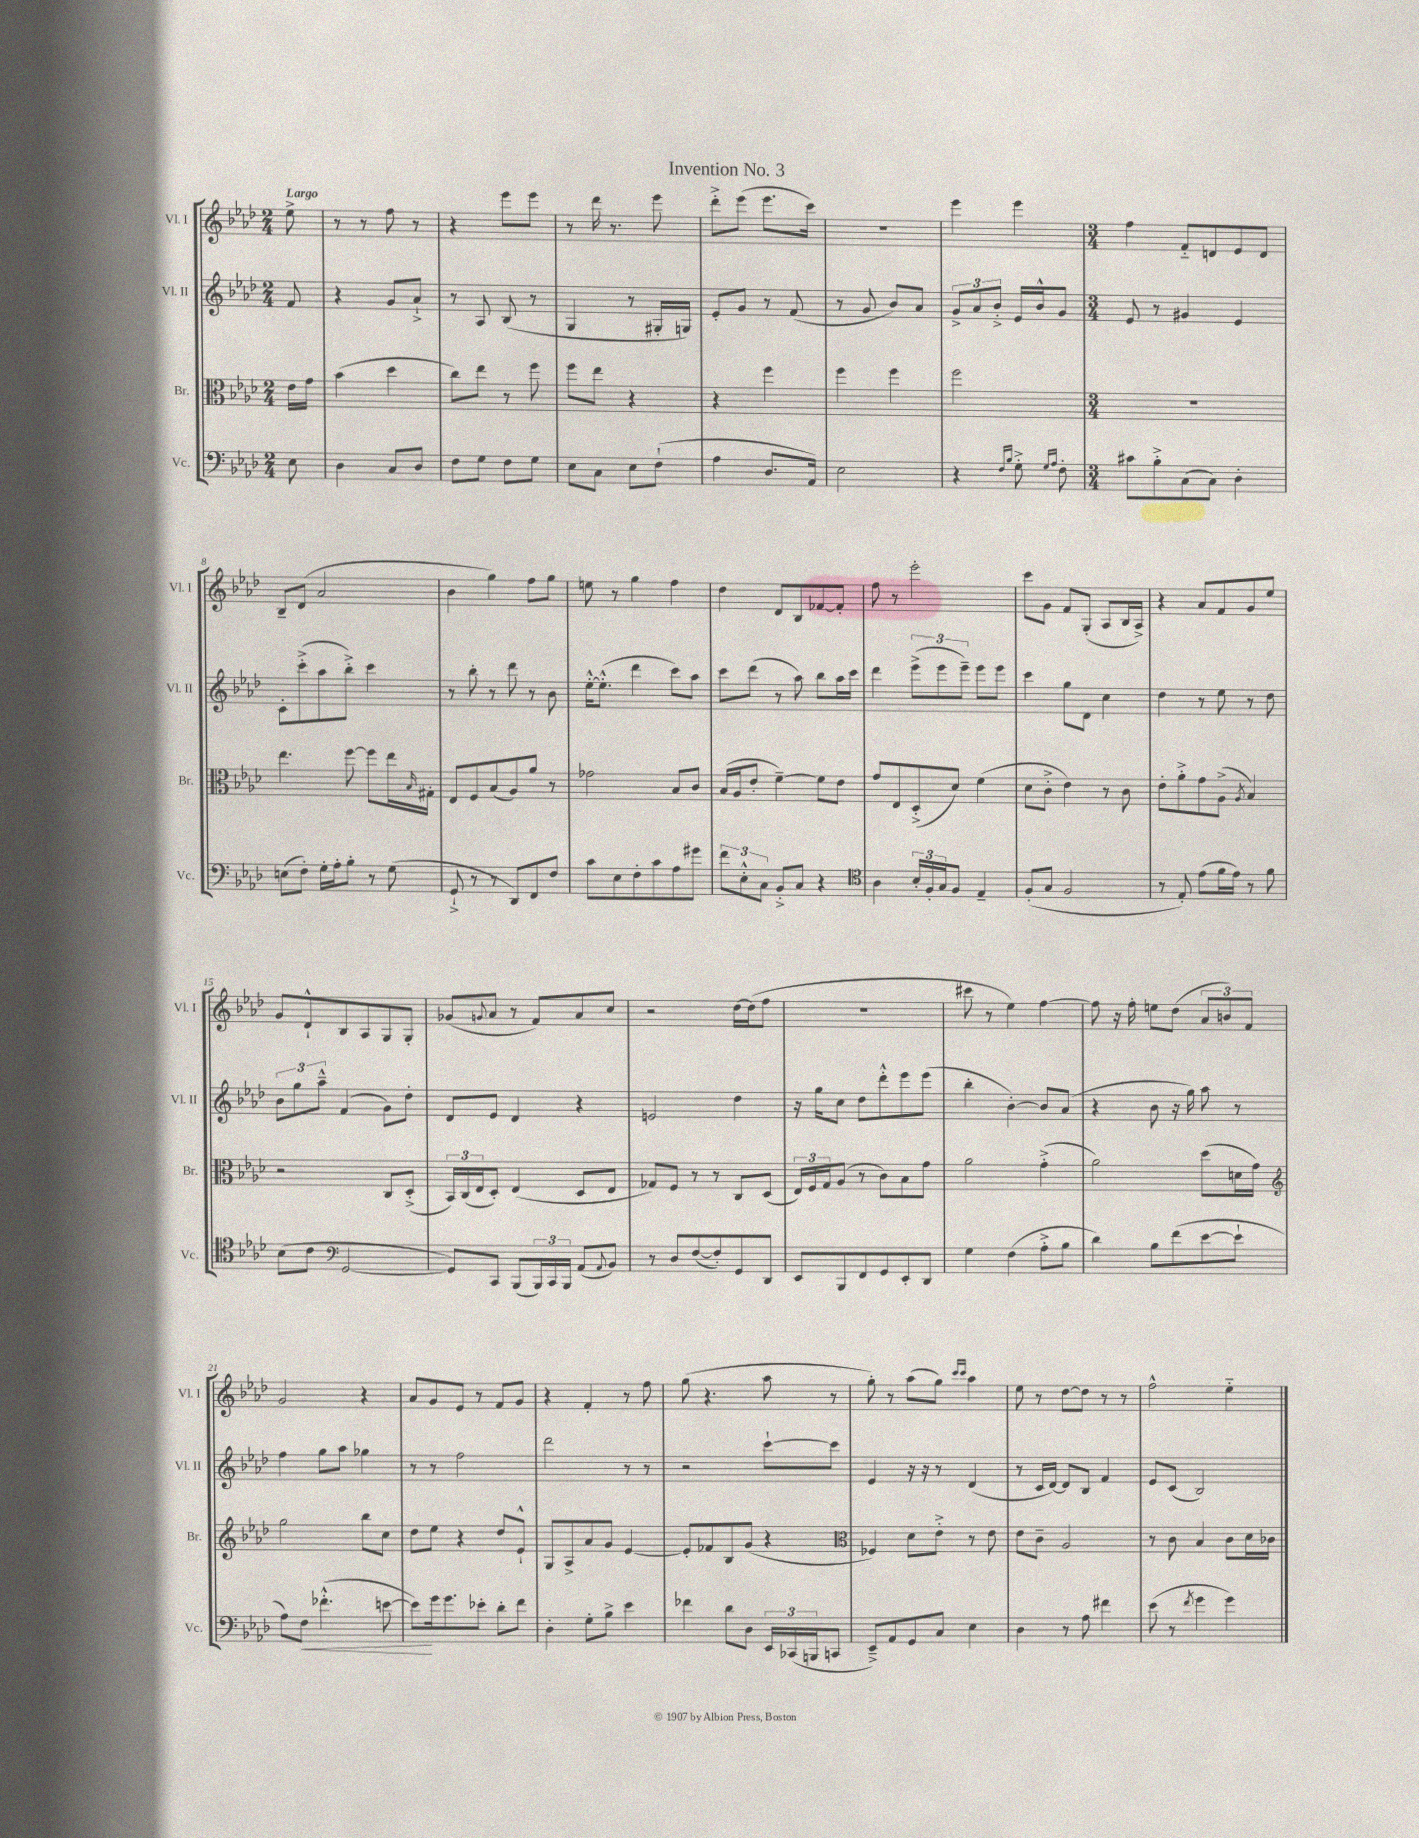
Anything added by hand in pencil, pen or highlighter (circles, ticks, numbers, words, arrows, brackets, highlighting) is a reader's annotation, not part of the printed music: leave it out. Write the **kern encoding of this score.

**kern	**kern	**kern	**kern
*staff4	*staff3	*staff2	*staff1
*clefF4	*clefC3	*clefG2	*clefG2
*k[b-e-a-d-]	*k[b-e-a-d-]	*k[b-e-a-d-]	*k[b-e-a-d-]
*M2/4	*M2/4	*M2/4	*M2/4
8E-	16e-	8f	8ee-^
.	16g	.	.
=	=	=	=
4D-	(4b-	4r	8r
.	.	.	8r
8C	4dd-	8g	8ff
8D-	.	8a-`^	8r
=	=	=	=
8F	8cc)	8r	4r
8G	8ee-	8A-	.
8F	8r	(8B-	8eee-
8G	8ff	8r	8eee-
=	=	=	=
8E-	8ff	4G	8r
8C	8ee-	.	16ddd-
.	.	.	8.r
8E-	4r	8r	.
(8F`	.	16G#'	8eee-
.	.	16G)	.
=	=	=	=
4A-	4r	8e-'	8ddd-'^
.	.	8g	(8eee-
8.D-	4ff	8r	8.eee-
.	.	(8f	.
16AA-)	.	.	16ccc)
=	=	=	=
2E-	4ff	8r	2r
.	.	8g	.
.	4ff	8b-)	.
.	.	8a-	.
=	=	=	=
4r	2ff	12g^	4eee-
.	.	12a-	.
.	.	12b-'^	.
16qqF	.	.	.
16qqB-	.	.	.
8G'^	.	16e-	4eee-
.	.	16b-^^	.
16qqG	.	.	.
16qqA-	.	.	.
8F'	.	8g	.
=	=	=	=
*M3/4	*M3/4	*M3/4	*M3/4
8c#	2.r	8e-	4ff
8B-'^	.	8r	.
(8C	.	4g#	8f'~
8C)	.	.	8d
4D-'	.	4e-	8e-
.	.	.	8d
=	=	=	=
(8E	4.ee-	8c'	8B-~
8F')	.	(8ccc'^	(8d-
16G'	.	8aa-	2a-
16A-'	.	.	.
8B-'	[8ff	8bb-'^)	.
8r	8ff]	4ccc	.
(8G	16ee-	.	.
.	16qqB-	.	.
.	16G#'	.	.
=	=	=	=
8GG`^	8E-	8r	4b-
8r	8F	8bb-'	.
8r	(8B-	8r	4gg)
8DD-)	8A-)	8ddd-	.
8FF	8a-	8r	8ff
8F	8r	8b-	8gg
=	=	=	=
8c	2g-	[16ee-'^^	8ee
.	.	(8.ee-'^^]	.
8E-	.	.	8r
8F'	.	4ddd-	4gg
8c	.	.	.
8A-	8B-	8ccc)	4ff
8g#	8c	8aa-	.
=	=	=	=
12f	(16B-	8ccc	4dd-
.	16A-	.	.
12E-'^^	.	.	.
.	8e-'	(8ddd-	.
12C	.	.	.
8BB-'^	[4f~)	8r	8d-
8C	.	8aa-)	8B-
4r	8f]	8bb-	[8f-
.	8e-	16aa-	8f-']
.	.	16ccc	.
=	=	=	=
*clefC4	*	*	*
4A-	8g	4ddd-	8ff
.	8E-	.	8r
24B-'	(8D-'^	(12eee-^	2eee-'
24F'	.	.	.
24G	.	12eee-	.
8F	8d-)	.	.
.	.	12eee-~)	.
4E-~	(4f	8eee-	.
.	.	8eee-	.
=	=	=	=
(8F'	8d-	4ccc	8ccc
8G	8c'^	.	8g
2F	4e-)	8gg	8f
.	.	8d-	(8G'
.	8r	4cc	8A-
.	8c	.	16B-
.	.	.	16A-^)
=	=	=	=
8r	8e-'	4dd-	4r
8E-')	8a-'^	.	.
(8e-	8g	8r	8a-
16f	(8A-^	8ee-	8f
16e-)	.	.	.
.	8qA-	.	.
8r	4B-)	8r	8g
8f	.	8dd-	8ee-
=	=	=	=
(8B-	2r	12b-	8g
.	.	12gg	.
8c	.	.	8d-`^^
.	.	12aa-~^^	.
*clefF4	*	*	*
[2GG	.	(4f	8B-
.	.	.	8A-
.	8C	8g)	8G
.	(8D-'^	8dd-'	8G'
=	=	=	=
8GG])	24BB-)	8d-	(8g-
.	(24C	.	.
.	24E-	.	.
.	.	.	8qqg
8CC	8D-')	8e-	8a-
(8BBB-	(4E-	4d-	8r
24BBB-)	.	.	8f)
24CC	.	.	.
24BBB-	.	.	.
(8AA-	8D-	4r	8a-
8qqAA-	.	.	.
8BB-)	8E-	.	8cc
=	=	=	=
8r	8G-)	2e	2r
8D-	8F	.	.
([8F	8r	.	.
8F'])	8r	.	.
8GG	8C	4dd-	[16dd-
.	.	.	(16dd-]
8DD-	(8D-	.	8ff
=	=	=	=
8EE-	24E-)	16r	2.r
.	24F	.	.
.	.	16gg	.
.	24G	.	.
8BBB-	(8A-	8cc	.
8FF	8r	8dd-	.
8GG	8c)	8ddd-'^^	.
8EE-'	8B-	8eee-	.
8DD-	8g	(8eee-	.
=	=	=	=
4G	2a-	4bb-'	8ccc#
.	.	.	8r
(4F	.	[4b-')	4ee-)
8A-'^	(4g'^	8b-]	[4ff
8B-	.	(8a-	.
=	=	=	=
4d-)	2a-)	4r	8ff]
.	.	.	16r
.	.	.	16ff'
8B-	.	8b-	8ee
(8f	.	16r	(8dd-
.	.	16gg)	.
[8e-	(8dd-	8aa-	12a-
.	.	.	12b)
8e-`]	16d	8r	.
.	.	.	12f
.	16g)	.	.
=	=	=	=
*	*clefG2	*	*
8A-)	2gg	4ff	2g
8F	.	.	.
(4.f-'^^	.	8gg	.
.	.	8aa-	.
.	8bb-	4gg-	4r
[8e	8cc	.	.
=	=	=	=
8e])	8dd-	8r	8a-
16g	8ee-	8r	8g
8.g	.	.	.
.	4r	2ff	8e-
8e-'	.	.	8r
8d-'	8dd-	.	8f
8f	8e-`^^	.	8g
=	=	=	=
4D-'	8G	2ddd-	4r
.	8A-^	.	.
8G'	8a-	.	4f'
8B-^	8g	.	.
4e-	[4e-	8r	8r
.	.	8r	8ff
=	=	=	=
4f-	8e-']	2r	(8gg
.	8f-	.	4.r
8d-	8B-	.	.
8D-	(8g	.	.
24EE-	4r	[8ccc`	8aa-
(24CC-	.	.	.
24BBB	.	.	.
8CC	.	8ccc]	8r
=	=	=	=
*	*clefC3	*	*
8EE-~^)	4F-)	4e-	8gg')
8AA-	.	.	8r
8GG	8d-	16r	(8aa-
.	.	16r	.
8C	8e-'^	8r	8gg)
.	.	.	16qqccc
.	.	.	16qqccc
4E-	8r	(4d-	4aa-
.	8e-	.	.
=	=	=	=
4D-	8e-	8r	8ee-
.	8c~	16c	8r
.	.	[16d-)	.
8r	2A-	8d-]	[8dd-
8A-	.	8B-	8dd-]
4f#	.	4f	8r
.	.	.	8r
=	=	=	=
(8e-	8r	8e-	2ff^^
8r	8c	(8c	.
8qf	.	.	.
4g	4B-	2B-)	.
4g)	8c	.	4ee-'~
.	16d-	.	.
.	16c-	.	.
==	==	==	==
*-	*-	*-	*-
